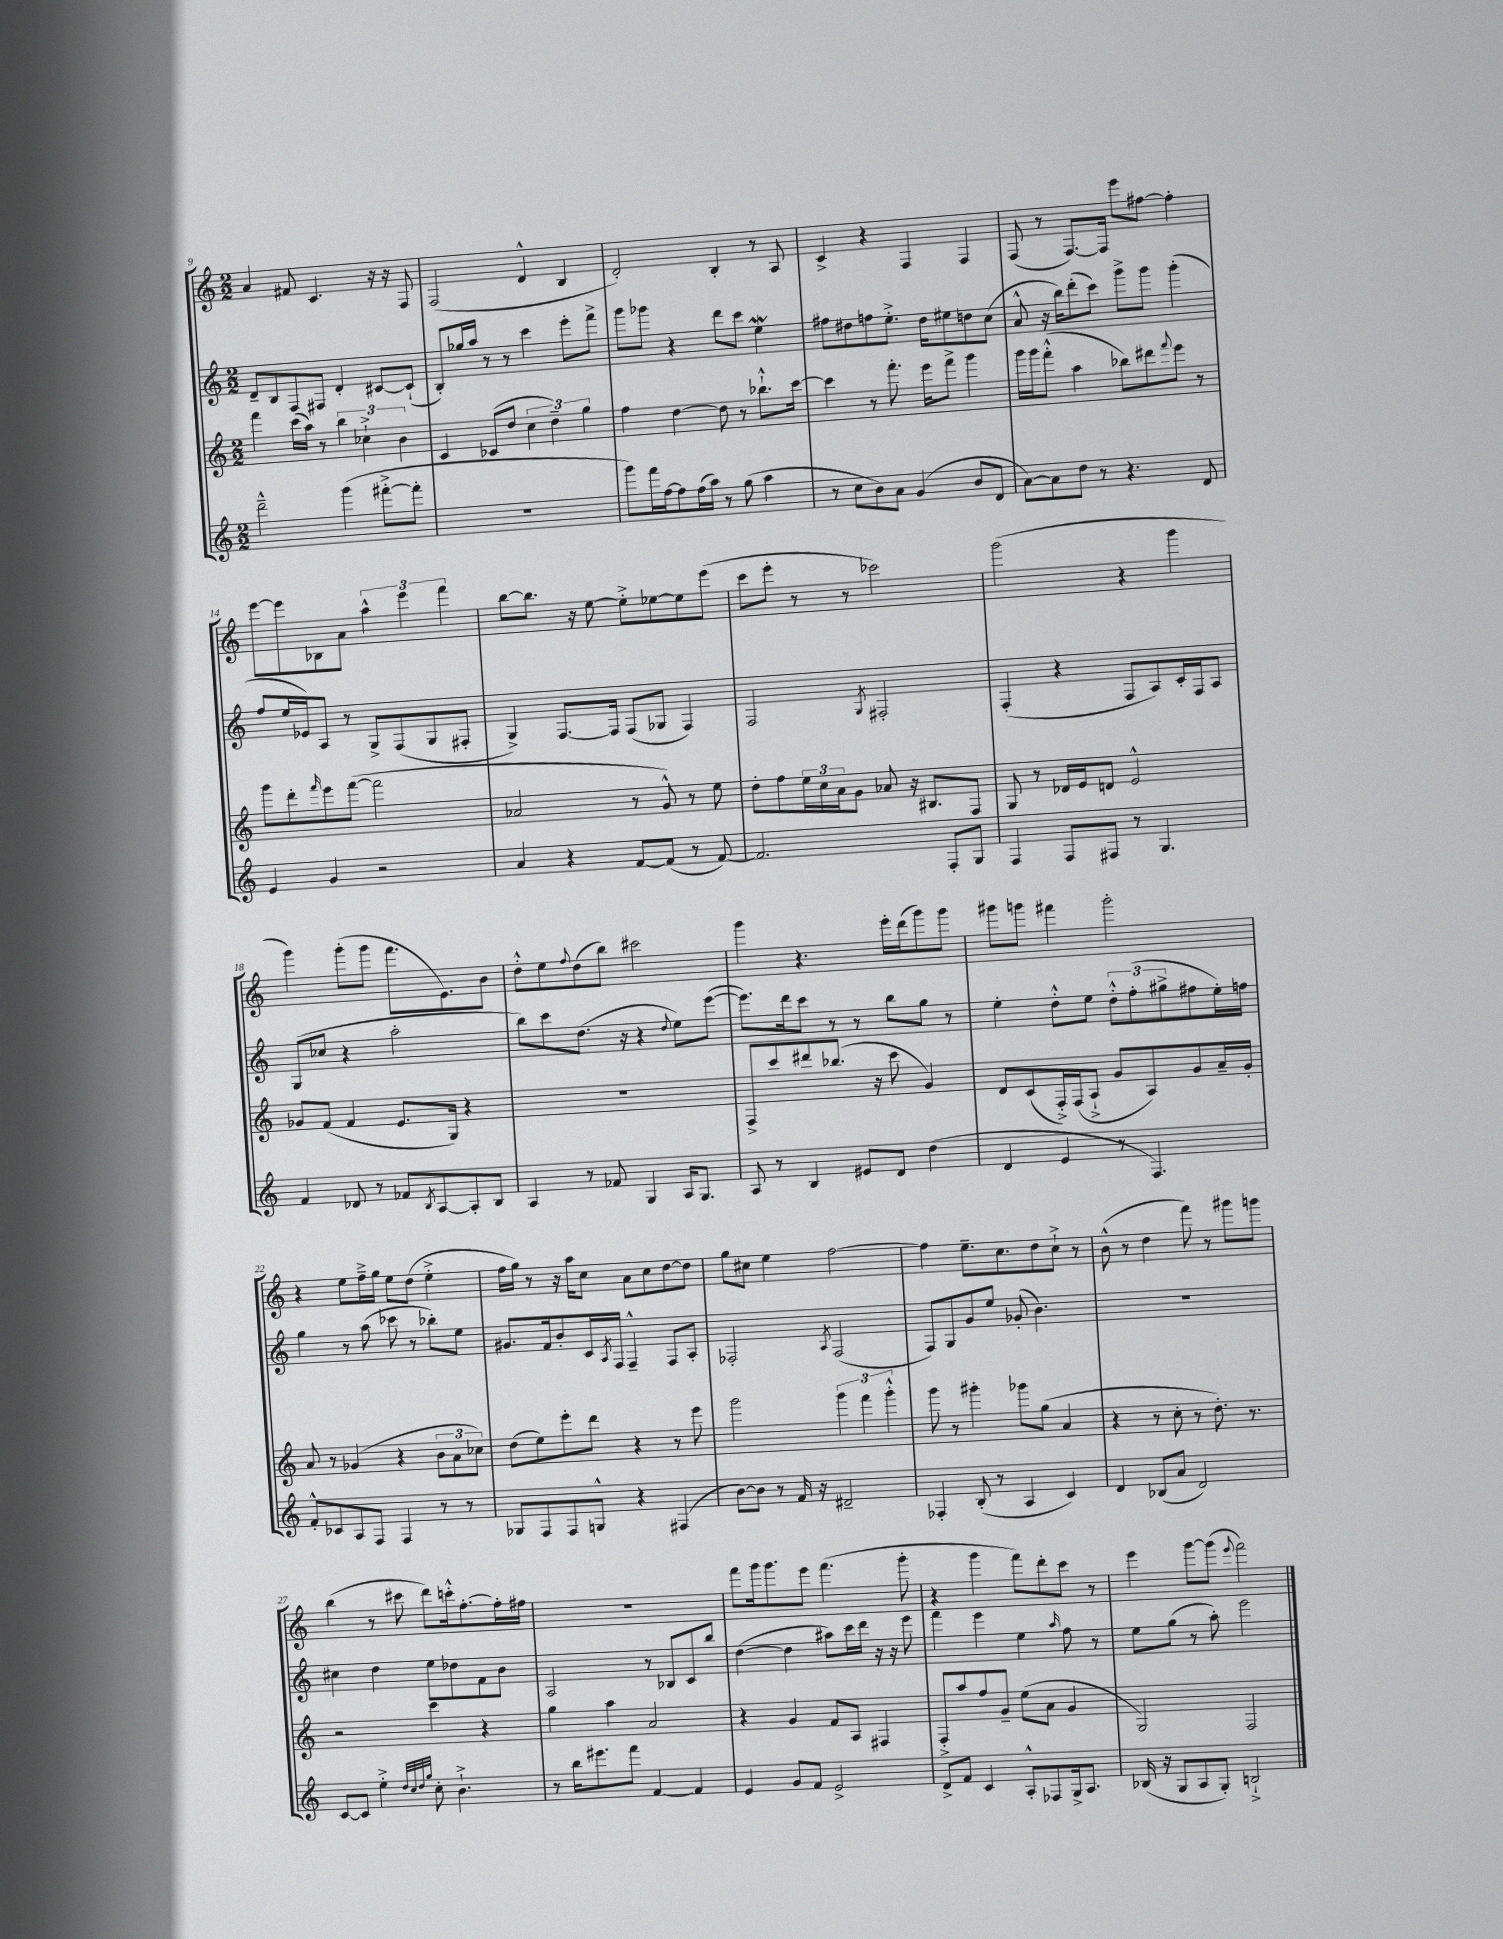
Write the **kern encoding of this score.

**kern	**kern	**kern	**kern
*staff4	*staff3	*staff2	*staff1
*clefG2	*clefG2	*clefG2	*clefG2
*k[]	*k[]	*k[]	*k[]
*M2/2	*M2/2	*M2/2	*M2/2
2ddd~^^	4fff	8d~	4a
.	.	8B	.
.	(16ccc	8F	8f#
.	16aa)	.	.
.	8r	8F#	4.c
(4ggg	6bb	4d'	.
.	6cc-`^	.	.
[8fff#'^	.	[8c#	16r
.	.	.	16r
.	6b	.	.
8fff#']	.	(8c#`]	8F
=	=	=	=
1r	4c	8B')	(2F
.	.	16gg-	.
.	.	16aa	.
.	(8c-	8r	.
.	8dd	8r	.
.	6cc	4ccc	4d^^
.	6dd~)	.	.
.	.	8eee'	4B
.	6gg	.	.
.	.	8fff^	.
=	=	=	=
8ggg)	4ff	8ggg	2d')
16fff	.	8ggg-	.
[16ff	.	.	.
8ff]	[4dd	4r	.
(16ff	.	.	.
16aa)	.	.	.
8r	8dd]	8ddd	4B'
(8gg	8r	8ccc	.
4aa	8.bb-`^^	4ee	8r
.	.	.	8A
.	[16ccc	.	.
=	=	=	=
8r	4ccc]	8ff#	4c^
8cc	.	8dd#	.
8b)	8r	8ff	4r
8a	8.fff'	8.ee'^	.
(4g	.	.	4F
.	16eee	16dd#	.
.	8fff^	8ee#	.
8b	4ggg	8dd	4F
8d	.	(8cc	.
=	=	=	=
[8a)	16ggg	8a^^	(8F
.	16ggg	.	.
8a]	(8fff'^^	16r	8r
.	.	16bb)	.
8dd	4aa	(8ddd'	[8.F)
8r	.	8ccc)	.
.	.	.	16F]
4.r	8bb-)	8ggg^	8eee
.	8ddd#	8ggg	[8ff#
.	8qqfff	.	.
.	8eee	(4ggg'	4ff#']
8d	8r	.	.
=	=	=	=
4e	8ggg	8ff	[8eee
.	8ddd'	16ee	8eee]
.	.	16e-)	.
.	16qqfff	.	.
4g	8eee	8A	8B-
.	([8fff	8r	8a
2r	2fff]	8G^	6aa^^
.	.	(8F	.
.	.	.	6eee
.	.	8G	.
.	.	.	6fff
.	.	8F#'	.
=	=	=	=
4a	2a-	4G^)	[8bb
.	.	.	8.bb]
4r	.	[8.F	.
.	.	.	16r
.	.	.	[8ee
.	.	16F]	.
[8f	8r	(8F	8ee'^]
(8f]	8g^^)	8G-	[8ee-
8r	8r	4F)	8ee-]
[8f)	8ee	.	(8eee
=	=	=	=
2.f]	8dd'	2F	8ccc
.	8ff	.	8eee'
.	24ee	.	8r
.	24cc	.	.
.	24a	.	.
.	8g	.	8r
.	.	8qG	.
.	8a-	2F#'	2ccc-)
.	16r	.	.
.	8.B#	.	.
8F'	.	.	.
8G	8F	.	.
=	=	=	=
4F	8G	(4F'	(2ggg
.	8r	.	.
8F	16d-	4r	.
.	16e	.	.
8F#	8d	.	.
8r	2e^^	8F	4r
4.G	.	8A)	.
.	.	16c'	4ggg
.	.	16F	.
.	.	8A	.
=	=	=	=
4f	8g-	(8G	4ggg)
.	(8f	8cc-	.
8d-	4f	4r	(8ggg'
8r	.	.	8ggg
8f-	8.e	2aa'	8.fff
8qB	.	.	.
[8A	.	.	.
.	16G)	.	8.e)
8A']	4r	.	.
8B	.	.	8b
=	=	=	=
4A	1r	8bb)	8dd'^^
.	.	8ccc	8ee
.	.	.	8qqff
8r	.	(8.dd	(8dd
8f-	.	.	8bb)
.	.	16r	.
4G	.	4r	2ccc#
.	.	8qqdd	.
16A	.	8ee)	.
8.G	.	.	.
.	.	([8eee	.
=	=	=	=
8A	8F^	8.eee])	4ggg
8r	8ccc	.	.
.	.	16ddd	.
4B	8ddd#	8ccc	4.r
.	(8.bb-	8r	.
8e#	.	8r	.
.	16r	.	.
8d	8ccc	8bb	16eee'
.	.	.	(16ddd
(4dd	4g)	8gg	8ggg)
.	.	8r	8ggg
=	=	=	=
4d	8d	4ee'	8ggg#
.	(8c	.	8ggg
4e	16F'^)	8dd'^^	4fff#
.	(16F	.	.
.	8A`^	8ee	.
8r	8g	12dd'^^	2ggg'
.	.	(12ff'	.
4.F)	8A)	.	.
.	.	12gg#^	.
.	8g	8ff#	.
.	16a~	16ee')	.
.	16g'	16ff	.
=	=	=	=
8f'^^	8a	4gg	4r
8c-	8r	.	.
8A	(4g-	8r	8ee
8F	.	(8aa	16ff~^
.	.	.	16gg
4F	4r	8ccc-	8ee
.	.	8r	(8dd
8r	12b	8bb-')	4ee'^
.	12a	.	.
8r	.	8ee	.
.	12cc-)	.	.
=	=	=	=
8G-	(8dd	8.g#	16ff
.	.	.	16gg)
8F	8ee)	.	8r
.	.	16f	.
8F	8eee'	8b'	16r
.	.	.	16aa
8G^^	8ddd	16c	8cc
.	.	8qA	.
.	.	16F	.
4r	4r	4F~^^	8a
.	.	.	8cc
(4F#	8r	8F	[8dd
.	8eee	8A'	8dd]
=	=	=	=
[8b)	2ggg	2F-'	8gg
8b]	.	.	8cc#
8r	.	.	4ee
16f	.	.	.
16r	.	.	.
.	.	8qA	.
2d#~	6ggg	(2F-	[2ff
.	6fff	.	.
.	6ggg'^^	.	.
=	=	=	=
4F-'	8ggg	8F)	4ff]
.	8r	8G	.
(8B'	4ggg#'	8g	8.ee~
8r	.	8ee	.
.	.	.	8.cc
4A	8ggg-	(8g-'	.
.	(8gg	4.b)	8dd
4c)	4a	.	8cc`^
.	.	.	8r
=	=	=	=
4d	4r	1r	(8b^^
.	.	.	8r
(8B-	8r	.	4dd
8a	8cc'	.	.
2d)	8r	.	8fff)
.	8.dd')	.	8r
.	.	.	8ggg#
.	8.r	.	.
.	.	.	8ggg
=	=	=	=
[8c	2r	4cc#	(4bb
8c]	.	.	.
4ee'^	.	4dd	8r
.	.	.	8ccc#
32qqdd	.	.	.
32qqcc	.	.	.
32qqdd	.	.	.
32qqgg	.	.	.
8cc'	4ccc	8ee	8ddd)
4.b`^	.	8dd-	16ccc'^^
.	.	.	[8.ff'
.	4r	8f	.
.	.	8b	16ff']
.	.	.	16ff#
=	=	=	=
8r	4gg	2A	1r
16bb	.	.	.
8.eee#	.	.	.
.	4aa	.	.
8fff	.	.	.
[4f	2a	8r	.
.	.	8B-	.
4f]	.	8c	.
.	.	8bb	.
=	=	=	=
4e	4r	([4dd	8fff
.	.	.	16ggg
.	.	.	8.ggg
8g	4g	4dd]	.
8f	.	.	8eee
2e^	8f	8aa#)	(4.fff
.	8A	16ccc	.
.	.	16ddd	.
.	4F#	16r	.
.	.	16r	.
.	.	8eee	8ggg'
=	=	=	=
8d^	8F'^	4fff	4r
8f	8aa	.	.
4c	8ff	4eee	4ggg
.	8g~	.	.
8A'^^	(8ee	4ee	8fff)
8F-	8a	.	8ddd'
.	.	16qqaa	.
16G^	4g	8ff	8ccc
8.A	.	.	.
.	.	8r	8r
=	=	=	=
(16B-	2G)	8ee	4eee
16r	.	.	.
8G	.	(8gg	.
8A	.	8r	[8ggg
8G')	.	8aa')	(8ggg]
.	.	.	8qqeee
2B`^	2F	2eee	2fff)
==	==	==	==
*-	*-	*-	*-
